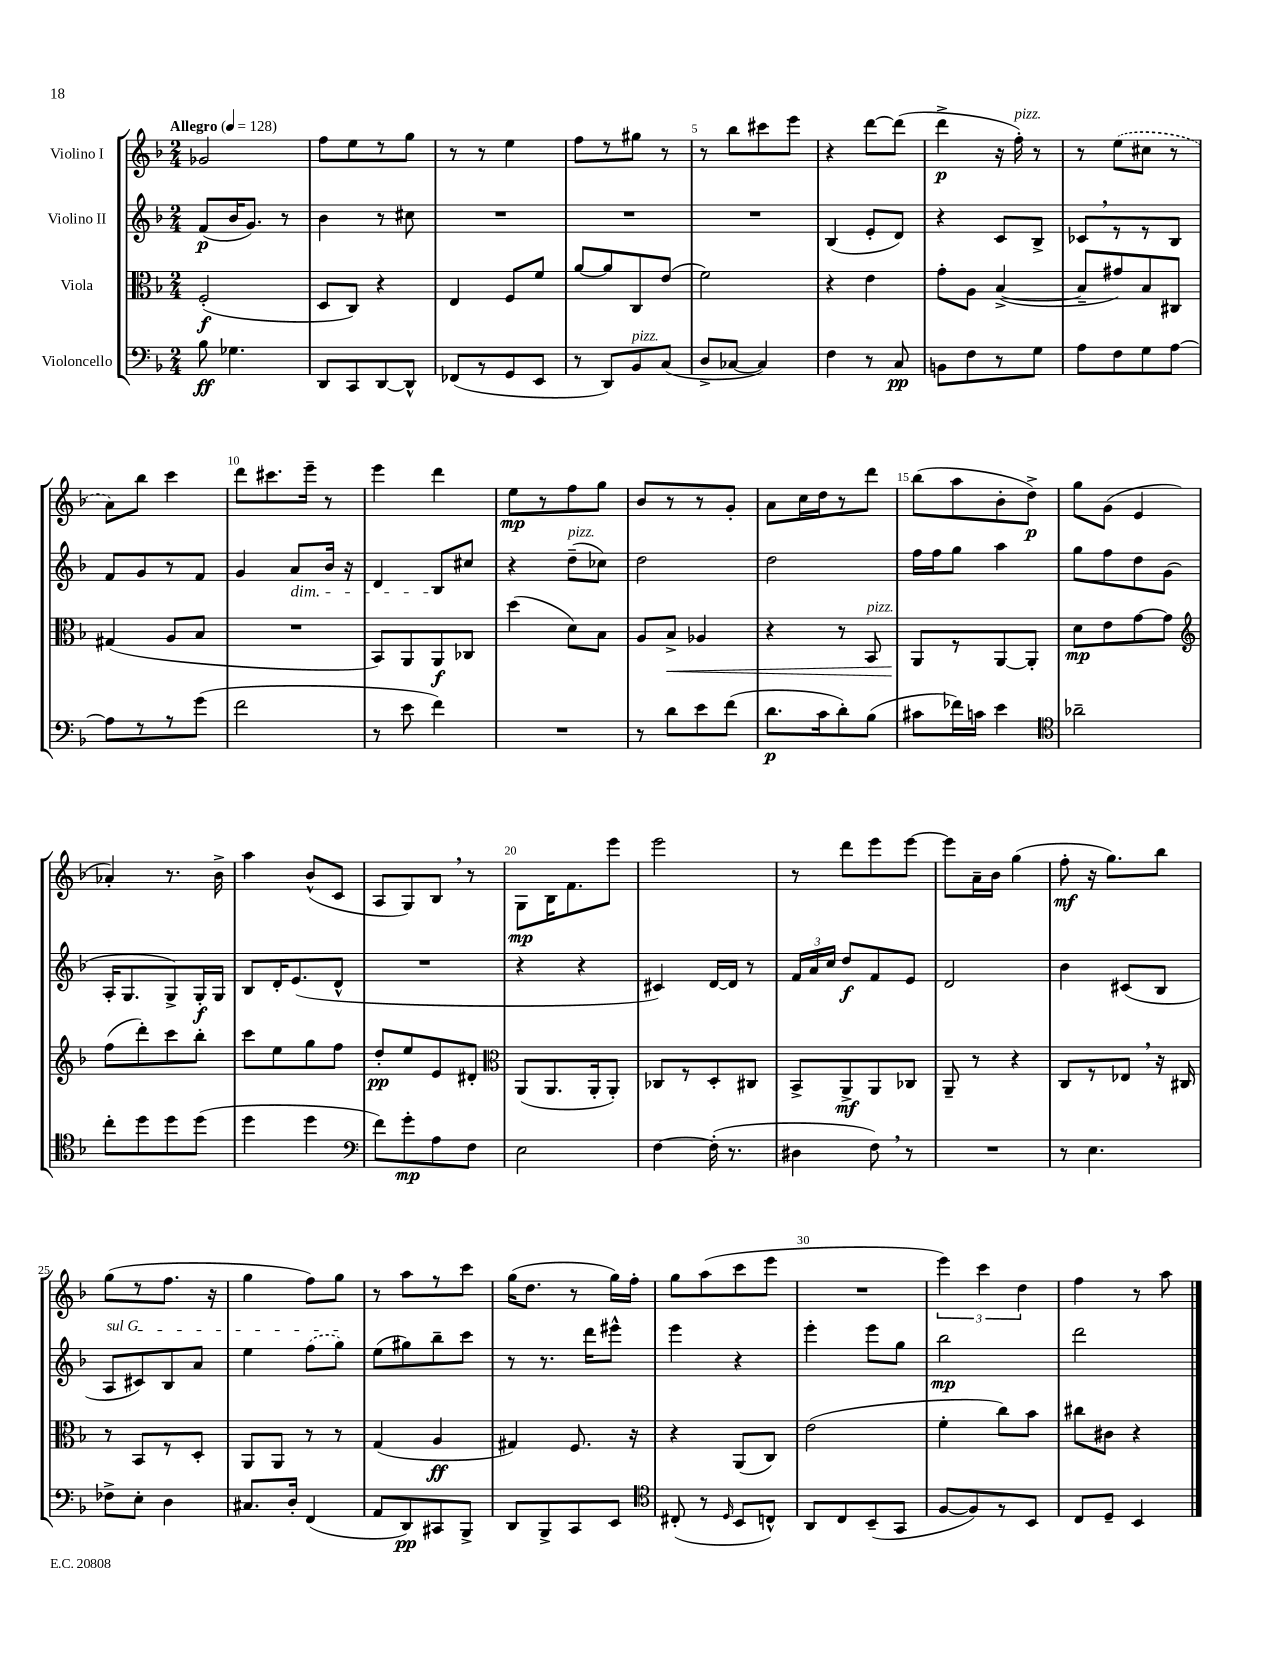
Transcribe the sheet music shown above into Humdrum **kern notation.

**kern	**kern	**kern	**kern
*staff4	*staff3	*staff2	*staff1
*clefF4	*clefC3	*clefG2	*clefG2
*k[b-]	*k[b-]	*k[b-]	*k[b-]
*M2/4	*M2/4	*M2/4	*M2/4
*MM128	*MM128	*MM128	*MM128
8B-	(2F'	(8f	2g-
4.G-	.	16b-	.
.	.	8.g)	.
.	.	8r	.
=	=	=	=
8DD	8D	4b-	8ff
8CC	8C)	.	8ee
[8DD	4r	8r	8r
8DD^^]	.	8cc#	8gg
=	=	=	=
(8FF-	4E	2r	8r
8r	.	.	8r
8GG	8F	.	4ee
8EE	8f	.	.
=	=	=	=
8r	[8a	2r	8ff
8DD)	8a]	.	8r
8BB-	8C	.	8gg#
(8C	(8e	.	8r
=	=	=	=
8D^	2f)	2r	8r
[8C-	.	.	8bb-
4C-])	.	.	8ccc#
.	.	.	8eee
=	=	=	=
4F	4r	(4B-	4r
8r	4e	8e'	[8ddd
8C	.	8d)	(8ddd]
=	=	=	=
8BB	8g'	4r	4ddd^
8F	8A	.	.
8r	([4B-^	8c	16r
.	.	.	16ff')
8G	.	8B-^	8r
=	=	=	=
8A	8B-~]	8c-	8r
8F	8g#)	8r	(8ee
8G	8B-	8r	8cc#
[8A	8C#	8B-	8r
=	=	=	=
8A]	(4G#	8f	8a)
8r	.	8g	8bb-
8r	8A	8r	4ccc
(8g	8B-	8f	.
=	=	=	=
2f	2r	4g	8ddd
.	.	.	8.ccc#
.	.	8a	.
.	.	.	16eee~
.	.	16b-	8r
.	.	16r	.
=	=	=	=
8r	8BB-)	4d	4eee
8e	8AA	.	.
4f)	8AA	8B-	4ddd
.	8C-	8cc#	.
=	=	=	=
2r	(4dd	4r	8ee
.	.	.	8r
.	8d)	(8dd~	8ff
.	8B-	8cc-)	8gg
=	=	=	=
8r	8A	2dd	8b-
8d	8B-^	.	8r
8e	4A-	.	8r
(8f	.	.	8g'
=	=	=	=
8.d	4r	2dd	8a
.	.	.	16cc
16c	.	.	16dd
8d')	8r	.	8r
(8B-	8BB-	.	8ddd
=	=	=	=
8c#	8AA	16ff	(8bb-
.	.	16ff	.
16f-)	8r	8gg	8aa
16c	.	.	.
4e	[8AA	4aa	8b-'
.	8AA']	.	8dd^)
=	=	=	=
*clefC4	*	*	*
2a-~	8d	8gg	8gg
.	8e	8ff	(8g
.	[8g	8dd	4e
.	8g]	(8g	.
=	=	=	=
*	*clefG2	*	*
8cc'	(8ff	16A'	4a-')
.	.	8.G	.
8dd	8ddd')	.	.
8dd	8ccc	8G^)	8.r
(8dd	8bb-'	16G'	.
.	.	16G	16b-^
=	=	=	=
4dd	8ccc	8B-	4aa
.	8ee	16d'	.
.	.	(8.e	.
4dd	8gg	.	(8b-^^
.	8ff	8d^^	8c
=	=	=	=
*clefF4	*	*	*
8f)	8dd'	2r	8A
8g'	8ee	.	8G)
8A	8e	.	8B-
8F	8d#'	.	8r
=	=	=	=
*	*clefC3	*	*
2E	(8AA	4r	8G
.	8.AA	.	16B-
.	.	.	8.f
.	.	4r	.
.	16AA'	.	.
.	8AA')	.	8eee
=	=	=	=
[4F	8C-	4c#)	2eee
.	8r	.	.
(16F']	8D'	[16d	.
8.r	.	16d]	.
.	8C#	8r	.
=	=	=	=
4D#	8BB-^	24f	8r
.	.	24a	.
.	.	24cc	.
.	8AA^	8dd	8ddd
8F)	8AA	8f	8eee
8r	8C-	8e	[8eee
=	=	=	=
2r	8AA~	2d	8eee]
.	8r	.	16a~
.	.	.	16b-
.	4r	.	(4gg
=	=	=	=
8r	8C	4b-	8ff'
4.E	8r	.	16r
.	.	.	8.gg)
.	8E-	(8c#	.
.	16r	8B-	8bb-
.	16C#	.	.
=	=	=	=
8F-^	8r	8A	(8gg
8E'	8BB-	8c#)	8r
4D	8r	8B-	8.ff
.	8D'	8a	.
.	.	.	16r
=	=	=	=
8.C#	8AA	4ee	4gg
.	8AA	.	.
16D'	.	.	.
(4FF	8r	(8ff	8ff)
.	8r	8gg)	8gg
=	=	=	=
8AA	(4G	(8ee	8r
8DD)	.	8gg#)	8aa
8CC#	4A	8bb-~	8r
8BBB-^	.	8ccc	8ccc
=	=	=	=
8DD	4G#)	8r	(16gg
.	.	.	8.dd
8BBB-^	.	8.r	.
8CC	8.F	.	8r
.	.	16ddd	.
8EE	.	8eee#^^	16gg)
.	16r	.	16ff'
=	=	=	=
*clefC4	*	*	*
(8C#'	4r	4eee	8gg
8r	.	.	(8aa
16qqD	.	.	.
8BB-	(8AA	4r	8ccc
8C^^)	8C)	.	8eee
=	=	=	=
8AA	(2e	4eee'	2r
8C	.	.	.
(8BB-~	.	8eee	.
8GG	.	8gg	.
=	=	=	=
[8F	4f'	2bb-	6eee)
8F])	.	.	.
.	.	.	6ccc
8r	8cc)	.	.
.	.	.	6dd
8BB-	8b-	.	.
=	=	=	=
8C	8cc#	2ddd	4ff
8D~	8c#	.	.
4BB-	4r	.	8r
.	.	.	8aa
==	==	==	==
*-	*-	*-	*-
